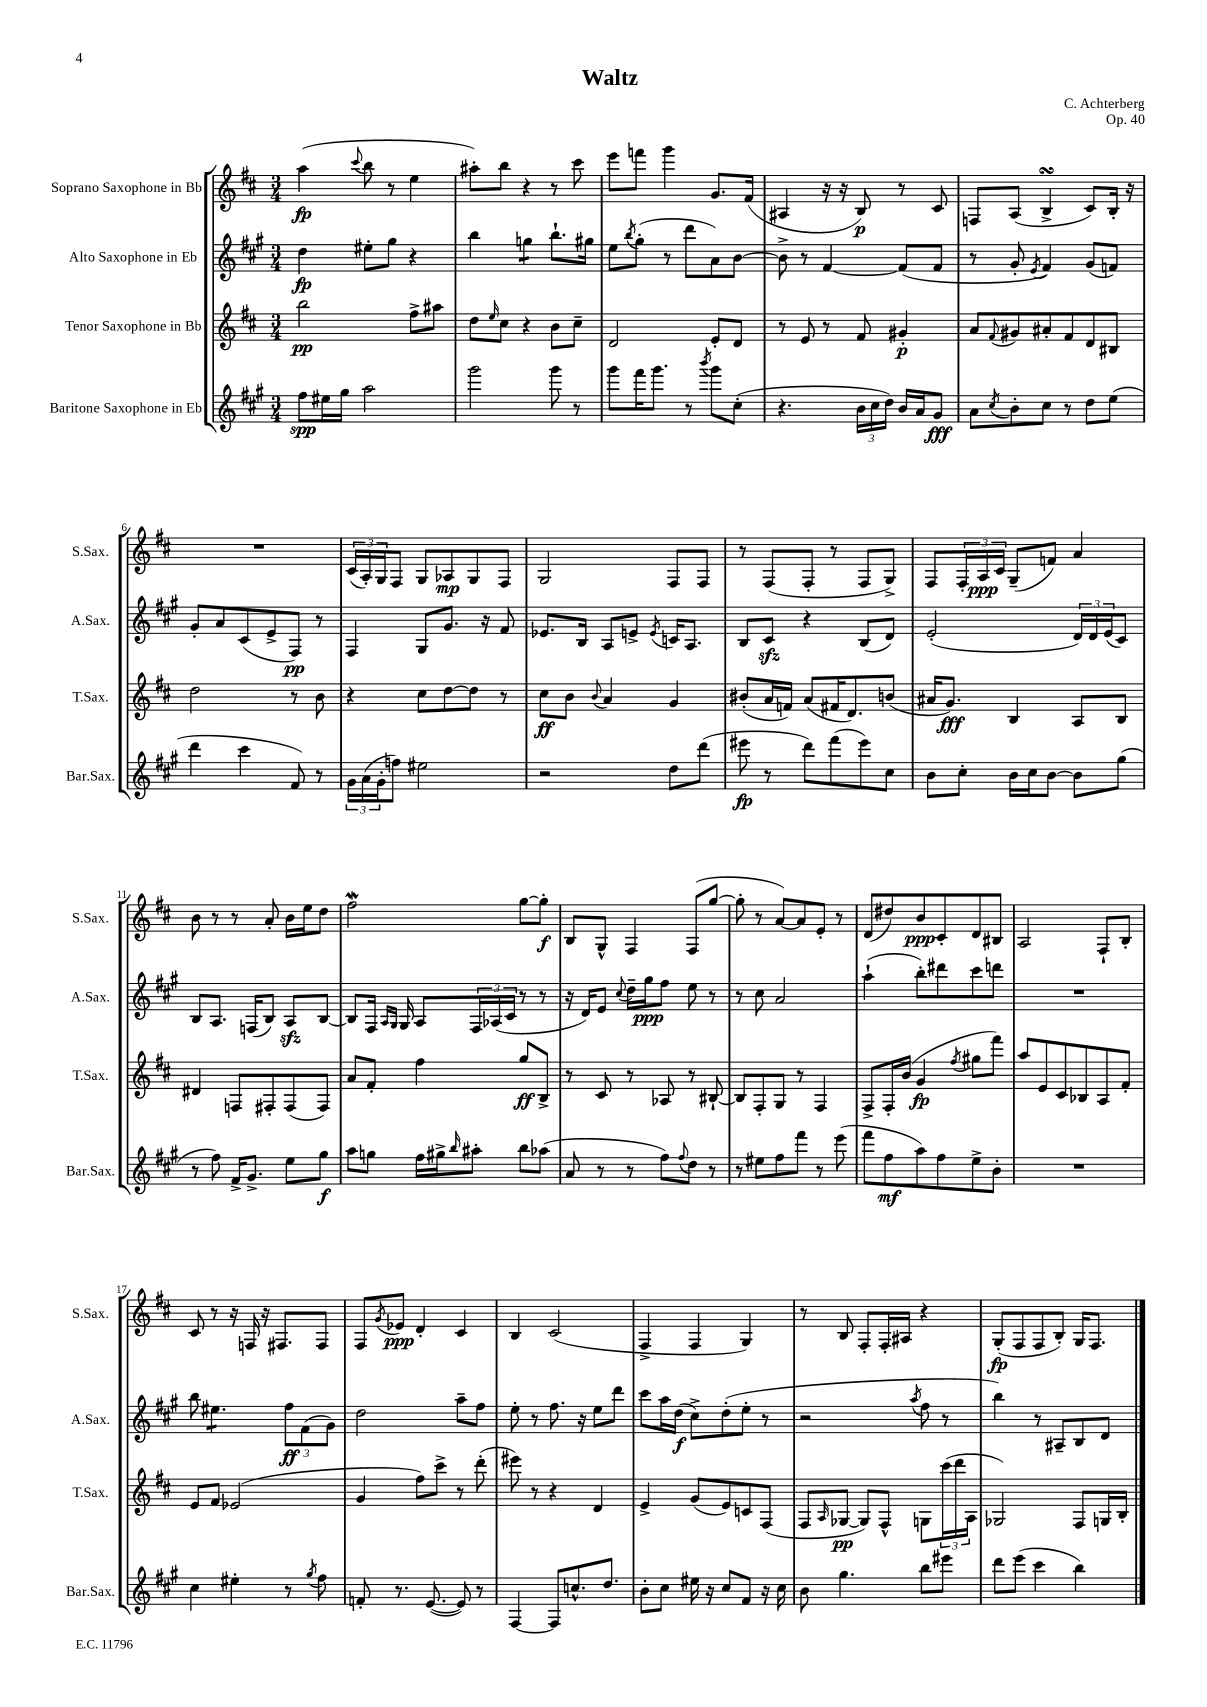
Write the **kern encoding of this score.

**kern	**kern	**kern	**kern
*staff4	*staff3	*staff2	*staff1
*clefG2	*clefG2	*clefG2	*clefG2
*k[f#c#g#]	*k[f#c#]	*k[f#c#g#]	*k[f#c#]
*M3/4	*M3/4	*M3/4	*M3/4
8ff#	2bb	4dd	(4aa
16ee#	.	.	.
16gg#	.	.	.
.	.	.	8qqccc#
2aa	.	8ee#'	8bb
.	.	8gg#	8r
.	8ff#^	4r	4ee
.	8aa#	.	.
=	=	=	=
2ggg#	8dd	4bb	8aa#')
.	16qqee	.	.
.	8cc#	.	8bb
.	4r	4gg	4r
8ggg#	8b	8.bb`	8r
8r	8cc#~	.	8ccc#
.	.	16gg#	.
=	=	=	=
8ggg#	2d	8ee	8eee
.	.	8qbb	.
16fff#	.	(8gg#'	8fff
8.ggg#	.	.	.
.	.	8r	4ggg
8r	.	8ddd	.
8qbbb	.	.	.
8ggg#	8e'	8a)	8.g
(8cc#'	8d	[8b	.
.	.	.	(16f#
=	=	=	=
4.r	8r	8b^]	4A#
.	8e	8r	.
.	8r	[4f#	16r
.	.	.	16r
24b	8f#	.	8B)
24cc#	.	.	.
24dd)	.	.	.
16b	4g#'	(8f#]	8r
16a	.	.	.
8g#	.	8f#	8c#
=	=	=	=
8a	8a	8r	8F
8qcc#	8qqf#	.	.
8b'	8g#	8g#'	(8A
.	.	8qe	.
8cc#	8a#'	4f#)	4B^
8r	8f#	.	.
8dd	8d	(8g#	8c#)
(8ee	8B#	8f)	16B'
.	.	.	16r
=	=	=	=
4ddd	2dd	8g#'	2.r
.	.	8a	.
4ccc#	.	(8c#	.
.	.	8e^	.
8f#)	8r	8F#)	.
8r	8b	8r	.
=	=	=	=
24g#	4r	4F#	(24c#
(24a	.	.	24A')
24g#'	.	.	24G
8ff)	.	.	8F#
2ee#	8cc#	8G#	8G
.	[8dd	8.g#	8A-
.	8dd]	.	8G
.	.	16r	.
.	8r	8f#	8F#
=	=	=	=
2r	8cc#	8.e-	2G
.	8b	.	.
.	.	16B	.
.	8qqb	.	.
.	4a	8A	.
.	.	8e^	.
.	.	8qe	.
8dd	4g	16c	8F#
.	.	8.A	.
(8ddd	.	.	8F#
=	=	=	=
8eee#	(8b#'	8B	8r
8r	16a	8c#	(8F#
.	16f)	.	.
8ddd)	(8a	4r	8F#'
(8fff#	16f#	.	8r
.	8.d)	.	.
8eee#)	.	(8B	8F#
8cc#	(8b	8d)	8G^)
=	=	=	=
8b	16a#	(2e'	8F#
.	8.g)	.	.
8cc#'	.	.	24F#'
.	.	.	24A
.	.	.	24c#
16b	4B	.	(8G~
16cc#	.	.	.
[8b	.	.	8f)
8b]	8A	24d)	4a
.	.	24d	.
.	.	(24e	.
(8gg#	8B	8c#)	.
=	=	=	=
8r	4d#	8B	8b
8ff#)	.	8.A	8r
16f#^	8F	.	8r
8.g#^	.	(16F	.
.	8F#'	8B)	8a'
8ee	(8F#	8A	16b
.	.	.	16ee
8gg#	8F#)	[8B	8dd
=	=	=	=
8aa	8a	8B]	2ff#
8gg	8f#'	16F#	.
.	.	16qqA	.
.	.	16qqG#	.
.	.	16G#	.
16ff#	4ff#	8A	.
16gg#^	.	.	.
16qqbb	.	.	.
8aa#'	.	24F#	.
.	.	(24A-	.
.	.	24c#	.
8bb	8gg	8r	[8gg
(8aa-	8B^	8r	8gg']
=	=	=	=
8a	8r	16r	8B
.	.	16d)	.
8r	8c#	8e	8G^^
.	.	8qqcc#	.
8r	8r	16dd~	4F#
.	.	16gg#	.
8ff#)	8A-	8ff#	.
8qqff#	.	.	.
8dd	8r	8ee	(8F#
8r	[8B#`	8r	[8gg
=	=	=	=
8r	8B#]	8r	8gg']
8ee#	8F#'	8cc#	8r
8ff#	8G	2a	[8a)
8fff#	8r	.	8a]
8r	4F#	.	8e'
(8eee	.	.	8r
=	=	=	=
8fff#	8F#^	(4aa`	(8d
8ff#	16F#'	.	8dd#)
.	(16b	.	.
8aa)	4g	8bb')	8b
8ff#	.	8ddd#	8c#'
.	8qff#	.	.
8ee^	8gg#	8ccc#	8d
8b'	8fff#)	8ddd	8B#
=	=	=	=
2.r	8aa	2.r	2A
.	8e	.	.
.	8c#	.	.
.	8B-	.	.
.	8A	.	8F#`
.	8f#'	.	8B'
=	=	=	=
4cc#	8e	8bb	8c#
.	8f#	4.ee#	8r
4ee#'	(2e-	.	16r
.	.	.	16F
.	.	.	16r
.	.	.	8.F#
8r	.	12ff#	.
.	.	(12f#	.
8qgg#	.	.	.
8ff#	.	.	8F#
.	.	12g#)	.
=	=	=	=
8f'	4g	2dd	8F#
.	.	.	8qg
8.r	.	.	8e-
.	8ff#)	.	4d'
([8.e	.	.	.
.	8ccc#^	.	.
8e])	8r	8aa~	4c#
8r	(8ddd'	8ff#	.
=	=	=	=
[4F#	8eee#)	8ee'	4B
.	8r	8r	.
8F#]	4r	8.ff#	(2c#
8.cc^^	.	.	.
.	.	16r	.
.	4d	8ee	.
8.dd	.	.	.
.	.	8ddd	.
=	=	=	=
8b'	4e^	8ccc#	4F#^
8cc#	.	16aa	.
.	.	(16dd	.
16ee#	(8g	8cc#^)	4F#
16r	.	.	.
8cc#	8e)	(8dd'	.
8f#	8c	8ee'	4G)
16r	(8F#	8r	.
16cc#	.	.	.
=	=	=	=
8b	8F#	2r	8r
.	16qqA	.	.
4.gg#	[8G-	.	8B
.	8G-])	.	8F#'
.	8F#^^	.	16F#'
.	.	.	16A#
.	.	8qaa	.
8bb	8G	8ff#	4r
8eee#	(24ccc#	8r	.
.	24ddd	.	.
.	24A	.	.
=	=	=	=
8ddd	2G-)	4bb)	(8G'
(8eee	.	.	8F#
4ccc#	.	8r	8F#
.	.	8A#~	8B')
4bb)	8F#	8B	16G
.	.	.	8.F#
.	16G	8d	.
.	16B'	.	.
==	==	==	==
*-	*-	*-	*-
